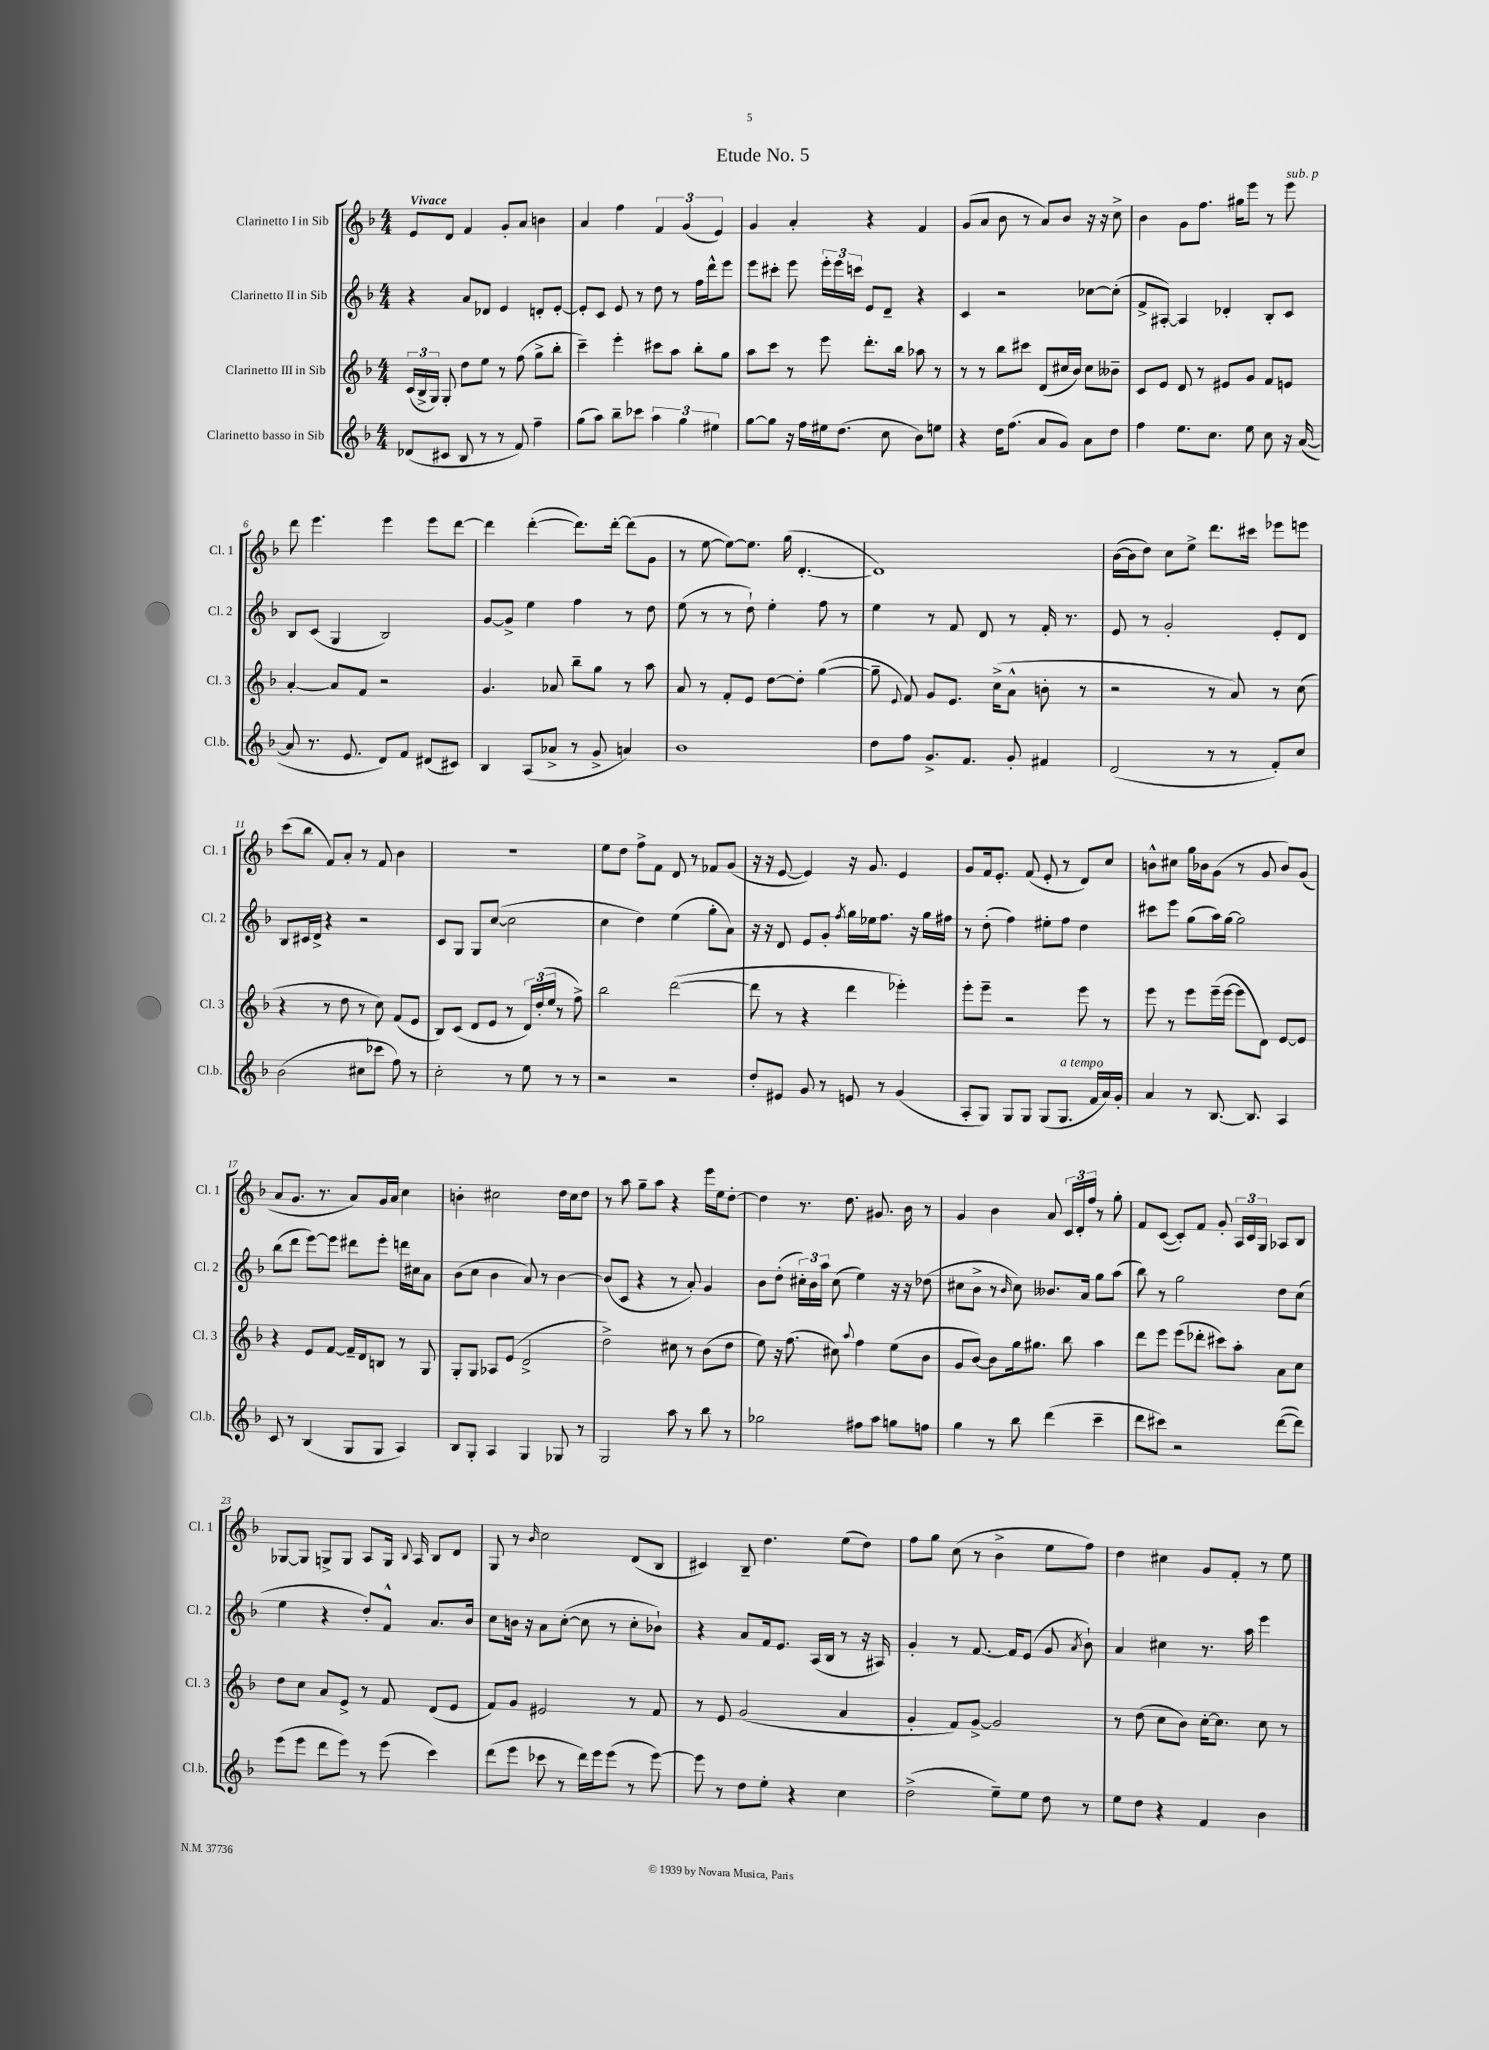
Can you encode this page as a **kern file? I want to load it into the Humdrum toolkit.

**kern	**kern	**kern	**kern
*staff4	*staff3	*staff2	*staff1
*clefG2	*clefG2	*clefG2	*clefG2
*k[b-]	*k[b-]	*k[b-]	*k[b-]
*M4/4	*M4/4	*M4/4	*M4/4
(8d-	(24c	4r	8e
.	24B-^	.	.
.	24G)	.	.
8c#	8G'	.	8d
8B-	8dd	8a	4f
8r	8ee	8d-	.
8r	8r	4e	8g'
8f)	(8ff	.	8a
4ff~	8gg^	8d'	4b
.	8bb-'	[8e'	.
=	=	=	=
(8gg	4ccc~)	8e']	4a
8aa)	.	8c	.
8bb-~	4eee'	8e	4ff
8ccc-	.	8r	.
6aa	8ccc#	8dd	6f
.	8aa	8r	.
6gg	.	.	(6g
.	8bb-'	16ff	.
.	.	16ddd^^	.
6ee#	.	.	6e)
.	8gg	8eee	.
=	=	=	=
[8gg	8aa	8eee	4g
8gg]	8ccc	8ccc#'	.
16r	8r	8eee	4a'
16ff	.	.	.
16ee#	8eee	24eee'	.
.	.	24eee	.
(8.dd	.	.	.
.	.	24ccc	.
.	8.ddd'	8e	4r
8cc	.	8d~	.
.	16bb-	.	.
8b-)	8aa-	4r	4f
8ee	8r	.	.
=	=	=	=
4r	8r	4c	(8g
.	8r	.	8a
16dd	8bb-	2r	8b-
(8.ff	.	.	.
.	8ccc#	.	8r
8a	(8d	.	8a)
8g)	16cc#	.	8b-
.	16b-)	.	.
8a	8cc#	[8cc-	16r
.	.	.	16r
8dd	8b--~	(8cc-']	8cc^
=	=	=	=
4ff	8c	8f^	4b-
.	8e	[8A#')	.
8.ee	8d	4A#]	8g
.	8r	.	8.ff
8.cc	.	.	.
.	8e#	4d-'	.
.	.	.	16gg#
8ee	8g	.	8eee
8cc	8f	8B-'	8r
16r	8e	8c	8eee
([16a	.	.	.
=	=	=	=
8a]	[4a'	8B-	8ddd
8.r	.	(8c	4.eee
.	8a]	4G	.
8.e	.	.	.
.	8f	.	.
8d)	2r	2B-)	4eee
8f	.	.	.
(8d#	.	.	8eee
8c#)	.	.	[8ddd
=	=	=	=
4B-	4.g	[8g	4ddd]
.	.	8g^]	.
(8A	.	4ee	([4ddd'
8a-^	8a-	.	.
8r	8bb-~	4ff	8.ddd])
8g^	8gg	.	.
.	.	.	[16ddd'
4a)	8r	8r	(8ddd]
.	8aa	8dd	8g
=	=	=	=
1b-	8a	(8ee	8r
.	8r	8r	[8ee
.	8f'	8r	8ee_)
.	8e	8dd`)	8.ee]
.	[8dd	4ee'	.
.	.	.	(16gg
.	8dd']	.	[4.d'
.	([4gg	8ff	.
.	.	8r	.
=	=	=	=
8dd	8gg~]	4ee	1d])
.	8qqe	.	.
8ff	8f)	.	.
8.g^	8g	8r	.
.	8.e	8f	.
8.f	.	.	.
.	.	8d	.
.	(16cc^	.	.
8g'	8a^^	8r	.
4f#	8b'	16f'	.
.	.	8.r	.
.	8r	.	.
=	=	=	=
(2d	2r	8e	([16b-
.	.	.	16b-]
.	.	8r	8dd)
.	.	2g'	8cc
.	.	.	8ee^
8r	8r	.	8.ddd
8r	8a)	.	.
.	.	.	16ccc#
8f')	8r	8e'	8eee-
8cc	(8cc	8d	8eee
=	=	=	=
(2b-	4r	8B-	(8ccc
.	.	16c#	8bb-
.	.	16d^	.
.	8r	4r	8f)
.	8dd	.	8a'
8cc#	8r	2r	8r
8ccc-	8cc)	.	8f
8ff)	(8f	.	4b-
8r	8e	.	.
=	=	=	=
2cc'	8B-)	8c	1r
.	(8c	8G	.
.	8d	8G	.
.	8e	([8cc	.
8r	8r	2cc]	.
8ee	24d)	.	.
.	(24dd'	.	.
.	24ee	.	.
8r	8r	.	.
8r	8ff^)	.	.
=	=	=	=
2r	2bb-	4cc	8ee
.	.	.	8dd
.	.	4dd)	8ff^
.	.	.	8f
2r	([2ddd	(4ee	8d
.	.	.	8r
.	.	8gg'	8f-
.	.	8a)	(8g
=	=	=	=
8dd'	8ddd]	16r	16r
.	.	16r	16r
8e#	8r	8d	[8e
8g	4r	8e	4e])
8r	.	8g'	.
.	.	8qff	.
8e	4ddd	16gg	16r
.	.	16ee-	8.g
8r	.	8.ff	.
(4g	4eee-')	.	4e
.	.	16r	.
.	.	16gg	.
.	.	16ff#	.
=	=	=	=
8A'	8eee'	8r	8g
8G)	8eee~	(8dd'	16f
.	.	.	8.e'
8G	2r	4ff)	.
8G	.	.	(8f
(8G	.	8ee#'	8e'
8.G	.	8ff	8r
.	8eee	4dd	8d)
16f	.	.	.
16a)	8r	.	8cc
16g'	.	.	.
=	=	=	=
4a	8eee	8ccc#	8b^^
.	8r	8eee	8cc#
8r	8eee	(8gg	16gg
.	.	.	16b-
[8.B-	(16eee~	16aa)	(8g
.	[16eee	[16gg	.
.	8eee]	2gg]	8r
8.B-]	.	.	.
.	8d)	.	8g
4A	[8e	.	8b-)
.	8e]	.	(8g
=	=	=	=
8c	4r	(8bb-	8a
8r	.	8ddd	8.g
(4B-	8e	[8eee)	.
.	.	.	8.r
.	[8f	8eee]	.
8G	16f~]	8ddd#	8a)
.	16d	.	.
8G	8B	8eee'	16g
.	.	.	16a
4A)	8r	16ddd	4cc
.	.	16cc#	.
.	8G	8a	.
=	=	=	=
8B-	8G'	(8b-	4b'
8G'	8G	8cc	.
4A	8A-	4b-	2cc#
.	(8e	.	.
4G	2d^	8a)	.
.	.	8r	.
8G-	.	[4b-	16dd
.	.	.	16cc#
8r	.	.	8dd
=	=	=	=
2G	2dd^)	(8b-]	8r
.	.	8c	8aa
.	.	4r	8gg~
.	.	.	8aa
8aa	8cc#	8r	4r
8r	8r	8a')	.
8bb-	(8b-	4g	16eee
.	.	.	16ee
8r	8dd	.	[8dd'
=	=	=	=
2gg-	8ee)	8b-	4dd]
.	16r	(8dd'	.
.	(8.ff	.	.
.	.	24cc#')	8.r
.	.	24b-	.
.	.	24aa	.
.	8cc#)	(8cc#	.
.	.	.	8.dd
.	8qqaa	.	.
8ff#	4ff	4ee)	.
8aa	.	.	8.g#
8gg	(8ee	16r	.
.	.	16r	16b-
8ff	8b-	(8dd-	8r
=	=	=	=
4gg	8g	8cc#	4g
.	[8b-)	8b-^	.
8r	8b-]	8r	4b-
.	.	16qqb-	.
8bb-	16gg	8cc#)	.
.	8.gg#	.	.
(4ddd	.	8.b--	8a
.	8bb-	.	24c
.	.	.	24d'
.	.	16a	.
.	.	.	24ff
4ccc~	4aa	8gg	8r
.	.	(8aa	8gg'
=	=	=	=
8ddd	8ddd	8bb-)	8f
8ccc#)	8eee	8r	([8c
2r	(8eee	2gg	8c'])
.	8ddd-'	.	8f
.	8ccc#)	.	8g'
.	8aa'	.	24A
.	.	.	24c
.	.	.	24G
([8ddd	8a	8dd	8A-
8ddd])	8cc	(8cc	8B-
=	=	=	=
(8eee	8dd	4ee	[8G-
8eee	8cc	.	8G-]
8ddd	8a	4r	8G^
8eee)	8e^	.	8G
8r	8r	8dd')	8A
(8eee	8f	8f^^	16G
.	.	.	8qqB-
.	.	.	16A
4ccc)	(8d	8.a	8B-
.	8e	.	8d
.	.	16b-	.
=	=	=	=
(8ddd	8f)	8cc	8G
8eee	8g	16b	8r
.	.	16r	.
.	.	.	16qqb-
8ccc-	2e#	8a	2cc
8r	.	([8cc'	.
16ddd)	.	8cc]	.
16eee	.	.	.
(8eee	.	8r	.
8r	8r	8cc'	(8d
[8eee)	8f	8b-`)	8B-
=	=	=	=
8eee]	8r	4r	4c#)
8r	8e	.	.
8dd	(2g	8a	8B-~
8ee'	.	16f	4.dd
.	.	8.e	.
4r	.	.	.
.	.	(16A	.
.	.	16B-	.
4cc	4a	8r	(8ee
.	.	16r	8dd)
.	.	16A#)	.
=	=	=	=
(2dd^	4g'	4g'	8ff
.	.	.	8gg
.	8f)	8r	(8cc
.	[8g^	[8.f	8r
8ee~)	2g]	.	4b-^
.	.	16f]	.
8ee	.	(8e	.
8dd	.	8g	8ee
.	.	8qa	.
8r	.	8b-`)	8ff)
=	=	=	=
8ee	8r	4a	4dd
8dd	(8dd	.	.
4r	8cc	4cc#	4cc#
.	8b-)	.	.
4f	[16cc'	8.r	8g
.	8.cc]	.	.
.	.	.	8f'
.	.	16aa	.
4b-	8cc	4eee	8r
.	8r	.	8ee
==	==	==	==
*-	*-	*-	*-
